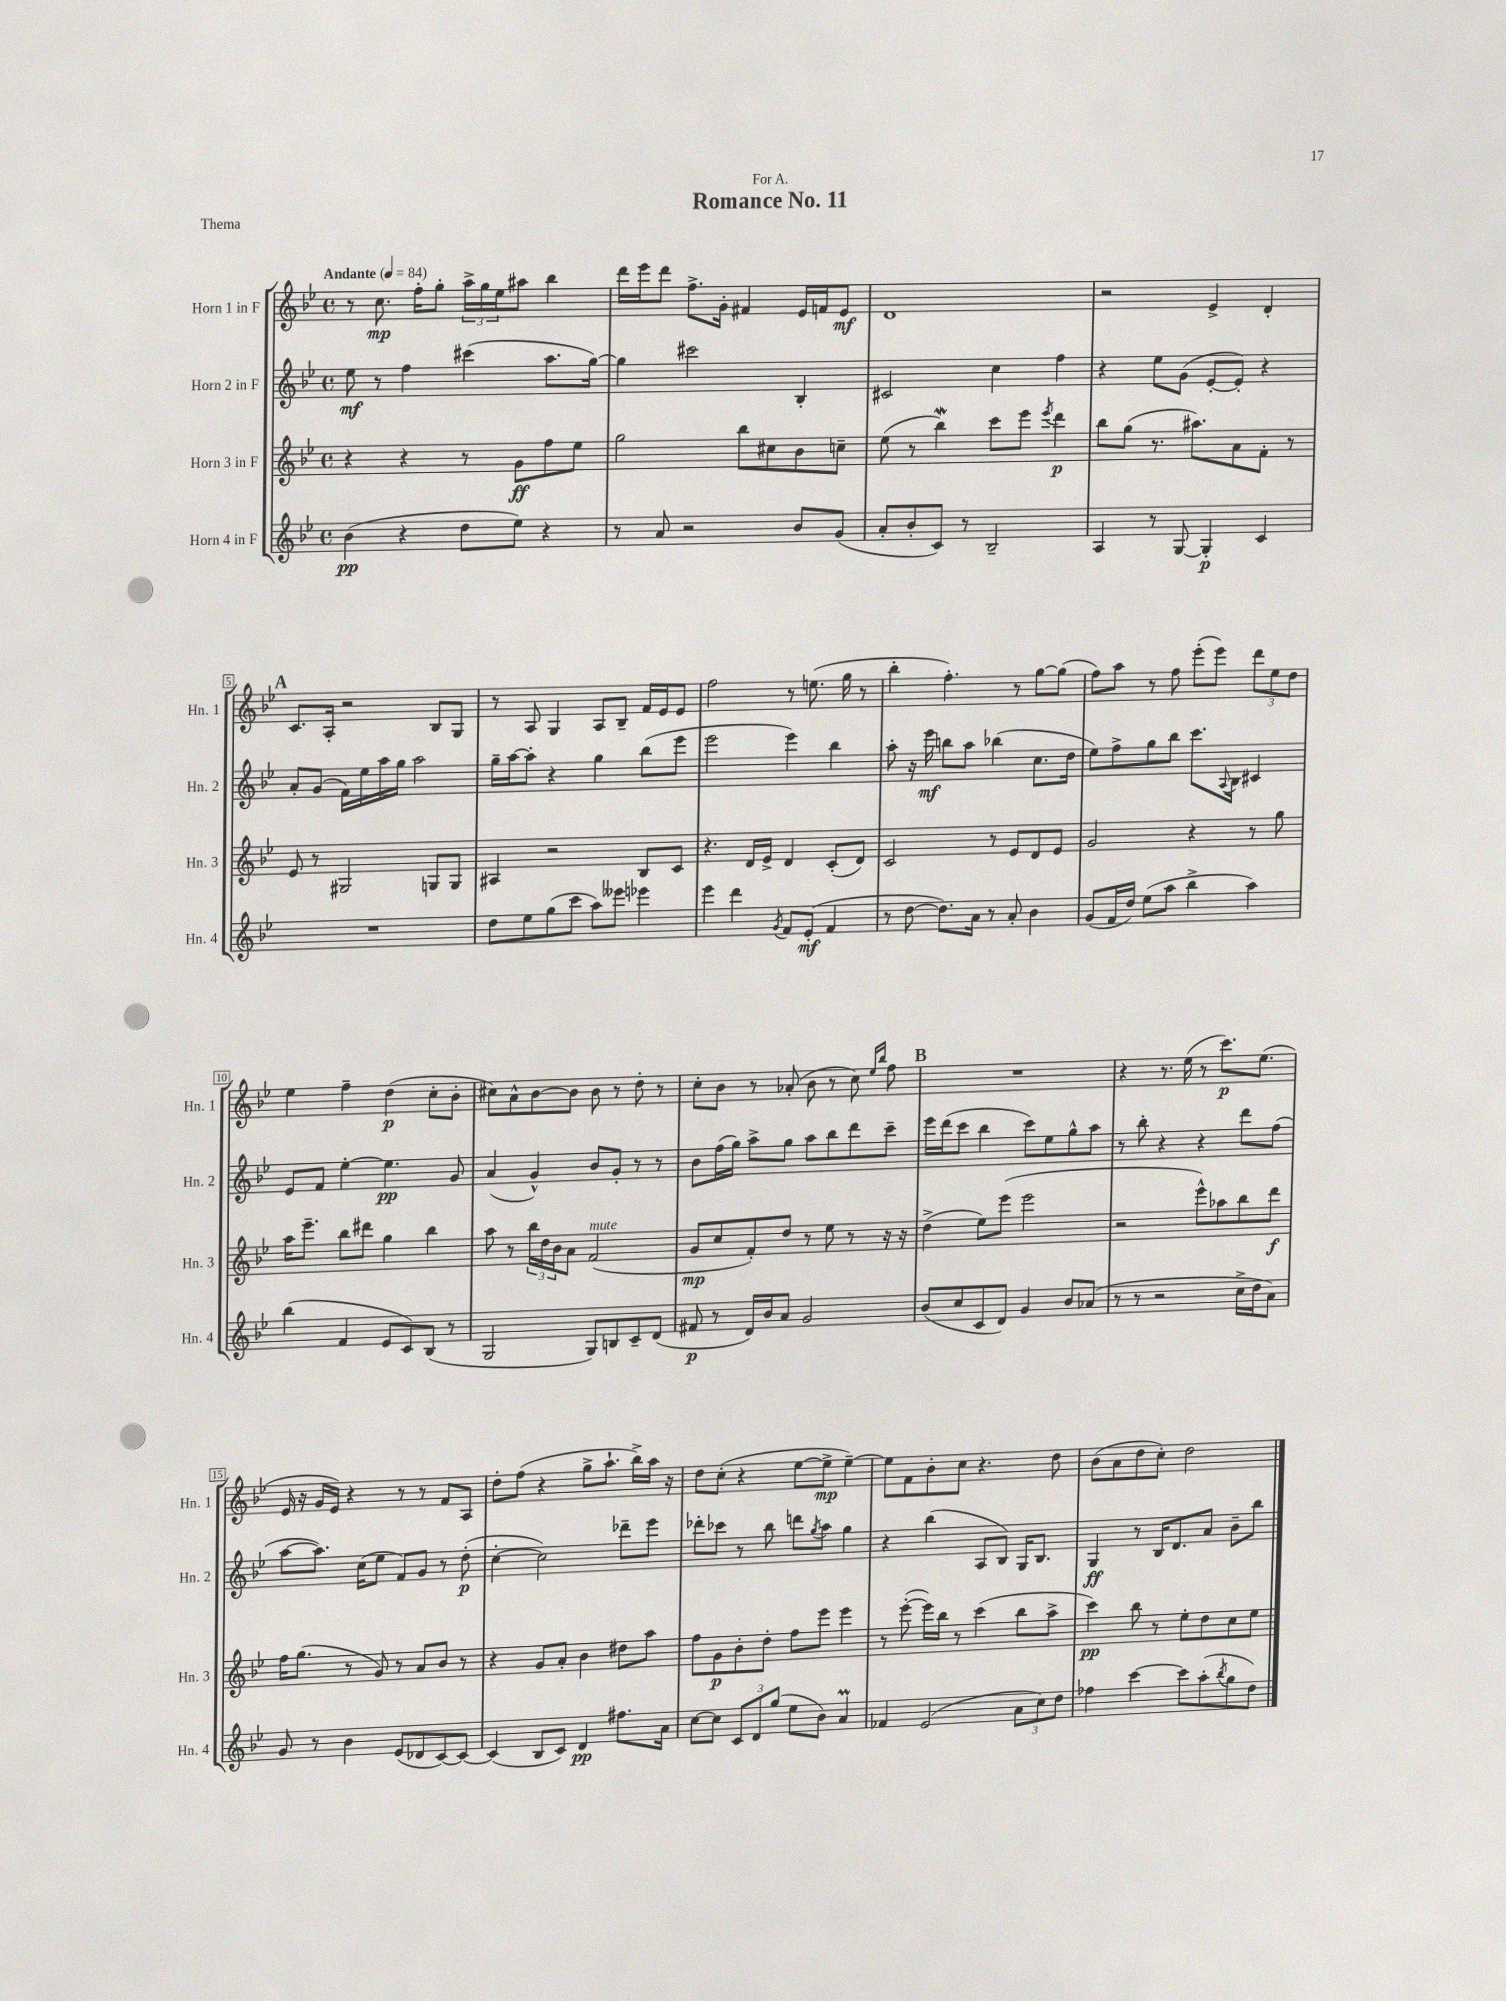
\header { title = "Romance No. 11" dedication = "For A." piece = "Thema" }
<<
\new StaffGroup <<
\new Staff = "s0" \with { instrumentName = "Horn 1 in F" shortInstrumentName = "Hn. 1" } {
    \clef treble \key bes \major \defaultTimeSignature \time 4/4 \tempo "Andante" 4 = 84
    r8 c''8.\mp f''16-. g''8-. \tuplet 3/2 { a''16-> g''16 ees''16 } ais''8 bes''4 |
    d'''16 ees'''16 d'''8 f''8.-> g'16-. fis'4 ees'16 f'16 ees'8\mf |
    d'1 |
    r2 ees'4-> d'4-. |
    \mark \markup { \bold "A" } c'8. a16-. r2 bes8 g8 |
    r8 a8 g4 a8 bes8-- f'16 ees'16 ees'8 |
    f''2 r8 e''8.( g''16 r8 |
    bes''4-. f''4.-.) r8 g''8~ g''8( |
    f''8) a''8 r8 f''8 ees'''8-.( ees'''8) \tuplet 3/2 { d'''8 ees''8 d''8 } |
    ees''4 f''4-- d''4\p( c''8-. bes'8-. |
    cis''8) a'8-^ bes'8~ bes'8 bes'8 r8 d''8-. r8 |
    c''8-. bes'8 r8 aes'8-.( bes'8 r8 c''8) \grace { ees''16 bes''16 } f''8 |
    \mark \markup { \bold "B" } R1 |
    r4 r8. ees''16( r8 c'''8.\p) ees''8.( |
    ees'16 r16 g'16 ees'16) r4 r8 r8 f'8 a8 |
    d''8-. f''8( r4 g''8-> a''8.-! bes''16->) a''16 r16 |
    d''8 c''8-.( r4 ees''8~ ees''8->\mp ees''4~--) |
    ees''8 f'8 bes'8-. c''8 r4. d''8 |
    bes'8( a'8 d''8 c''8-.) d''2 \bar "|." |
}
\new Staff = "s1" \with { instrumentName = "Horn 2 in F" shortInstrumentName = "Hn. 2" } {
    \clef treble \key bes \major \defaultTimeSignature \time 4/4
    ees''8\mf r8 f''4 cis'''4( a''8. g''16~) |
    g''4 cis'''2 bes4-. |
    cis'2 c''4 f''4 |
    r4 ees''8 g'8( ees'8~-. ees'8-.) r4 |
    \mark \markup { \bold "A" } a'8-. g'8( f'16) ees''16 a''16 g''16 a''2 |
    g''16-- a''16~ a''8-. r4 g''4 bes''8( ees'''8 |
    ees'''2 ees'''4) bes''4 |
    a''8-. r16 ees'''16\mf b''8 a''8 bes''4( c''8. d''16 |
    ees''8) f''8-> g''8 bes''8 c'''8. \appoggiatura { a8 } bes16 cis'4 |
    ees'8 f'8 ees''4~-. ees''4.\pp g'8 |
    a'4( g'4-^) bes'8 g'8-. r8 r8 |
    bes'8 f''16( g''16) a''8-> g''8 a''8 bes''8 d'''8 c'''8-- |
    \mark \markup { \bold "B" } ees'''16 d'''16( c'''8 bes''4 c'''8) ees''8 g''8-^ a''8 |
    r8 bes''8-. r4 r4 d'''8 f''8( |
    a''8~ a''8.) c''16( ees''8 f'8) g'8 r8 d''8-.\p( |
    c''4~-. c''2) des'''8-- ees'''8 |
    des'''8-. ces'''8 r8 bes''8 d'''8 \acciaccatura { g''8 } a''8 g''4 |
    r4 bes''4( a8 bes8) g16 bes8. |
    g4\ff r8 bes16 d'8. a'8 bes'8-- bes''8 \bar "|." |
}
\new Staff = "s2" \with { instrumentName = "Horn 3 in F" shortInstrumentName = "Hn. 3" } {
    \clef treble \key bes \major \defaultTimeSignature \time 4/4
    r4 r4 r8 g'8\ff f''8 ees''8 |
    g''2 bes''8 cis''8 bes'8 c''8-- |
    ees''8( r8 bes''4\mordent) c'''8 ees'''8 \acciaccatura { ees'''8 } d'''4\p |
    bes''8 g''8( r8. ais''8.) a'8 f'8-. r8 |
    \mark \markup { \bold "A" } ees'8 r8 gis2 g8 g8 |
    ais4 r2 bes8 c'8 |
    r4. d'16 ees'16-> d'4 c'8-.( d'8) |
    c'2 r8 ees'8 d'8 ees'8 |
    g'2 r4 r8 g''8 |
    a''16 ees'''8.-- bes''8 dis'''8 g''4 bes''4 |
    a''8 r8 \tuplet 3/2 { bes''16 d''16 bes'16 } a'8 f'2^\markup { \italic "mute" }( |
    g'8\mp c''8 f'8-.) d''8 r8 ees''8 r8 r16 r16 |
    \mark \markup { \bold "B" } d''4->( ees''8) ees'''8( ees'''2 |
    r2 ees'''8-^) aes''8 bes''8 d'''8\f |
    f''16 g''8.( r8 g'8) r8 a'8 bes'8 r8 |
    r4 g'8 a'8-. bes'4 dis''8 a''8 |
    f''8 g'8\p bes'8-. d''8-. f''8 ees'''8 ees'''4 |
    r8 ees'''8~-.( ees'''16) bes''16 r8 c'''4( bes''8 a''8-> |
    c'''4\pp) bes''8 r8 ees''8-. d''8 c''8 ees''8 \bar "|." |
}
\new Staff = "s3" \with { instrumentName = "Horn 4 in F" shortInstrumentName = "Hn. 4" } {
    \clef treble \key bes \major \defaultTimeSignature \time 4/4
    bes'4\pp( r4 d''8 ees''8) r4 |
    r8 a'8 r2 bes'8 g'8( |
    a'8-. bes'8-. c'8) r8 bes2-- |
    a4 r8 g8~ g4-.\p c'4 |
    \mark \markup { \bold "A" } R1 |
    d''8 ees''8 g''8( c'''8 a''8) eeses'''8 ees'''4 |
    ees'''4 d'''4 \acciaccatura { g'8 } f'8 ees'8-.\mf( f'4 |
    r8 d''8~ d''8.) a'16 r8 a'8-. bes'4 |
    g'8( f'16 d''16) ees''8( a''8 bes''4-> a''4) |
    bes''4( f'4 ees'8 c'8) bes8( r8 |
    g2 g8) b8 c'8-- d'8( |
    fis'8\p r8 d'16) bes'16 a'8 g'2 |
    \mark \markup { \bold "B" } bes'8( c''8 c'8 d'8) g'4 bes'8 aes'8( |
    r8 r8 r2 c''16-> d''16 a'8) |
    g'8 r8 bes'4 ees'8( des'8 c'8~) c'8~ |
    c'4( bes8 c'8) d'4\pp fis''8. a'16 |
    c''8~ c''8 \tuplet 3/2 { c'8 d'8 g''8( } ees''8 bes'8) a'4\prall |
    fes'4 ees'2( \tuplet 3/2 { a'8 c''8) d''8 } |
    fes''4 c'''4~ c'''8 a''8-.( \acciaccatura { bes''8 } g''8 d''8) \bar "|." |
}
>>
>>
\layout { \context { \Score \override BarNumber.stencil = #(make-stencil-boxer 0.1 0.3 ly:text-interface::print) } }
